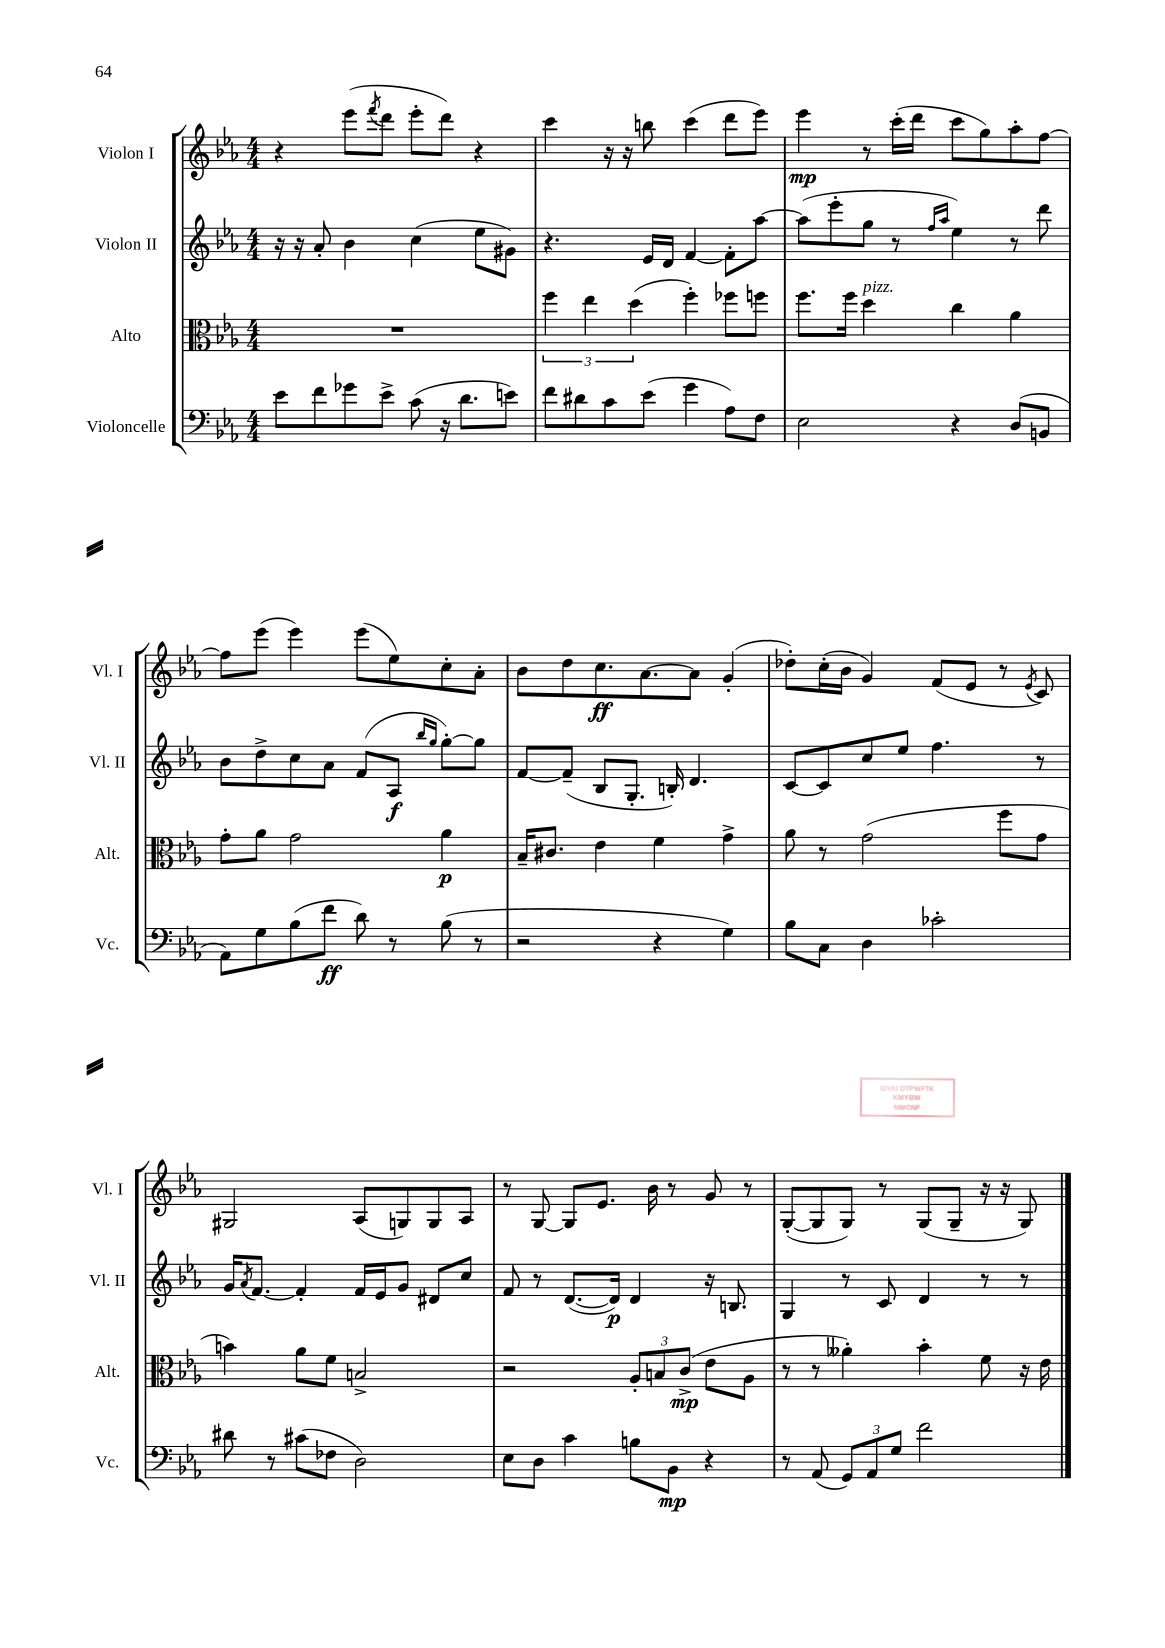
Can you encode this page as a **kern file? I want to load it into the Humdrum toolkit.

**kern	**kern	**kern	**kern
*staff4	*staff3	*staff2	*staff1
*clefF4	*clefC3	*clefG2	*clefG2
*k[b-e-a-]	*k[b-e-a-]	*k[b-e-a-]	*k[b-e-a-]
*M4/4	*M4/4	*M4/4	*M4/4
8e-	1r	16r	4r
.	.	16r	.
8f	.	8a-'	.
8g-	.	4b-	(8eee-
.	.	.	8qfff
8e-^	.	.	8ddd
(8c	.	(4cc	8eee-'
16r	.	.	8ddd)
8.d	.	.	.
.	.	8ee-	4r
8e)	.	8g#)	.
=	=	=	=
8f	6ff	4.r	4ccc
8d#	.	.	.
.	6ee-	.	.
8c	.	.	16r
.	.	.	16r
.	(6dd	.	.
(8e-	.	16e-	8bb
.	.	16d	.
4g	4ff')	[4f	(4ccc
8A-)	8ff-	8f']	8ddd
8F	8ff	[8aa-	8eee-)
=	=	=	=
2E-	8.ff	(8aa-]	4eee-
.	.	8eee-'	.
.	16ff	.	.
.	4dd	8gg	8r
.	.	8r	(16ccc'
.	.	.	16ddd
.	.	16qqff	.
.	.	16qqaa-	.
4r	4cc	4ee-)	8ccc
.	.	.	8gg)
(8D	4a-	8r	8aa-'
8BB	.	8ddd	[8ff
=	=	=	=
8AA-)	8g'	8b-	8ff]
8G	8a-	8dd^	(8eee-
(8B-	2g	8cc	4eee-)
8f	.	8a-	.
8d)	.	(8f	(8eee-
8r	.	8A-	8ee-)
.	.	16qqbb-	.
.	.	16qqgg	.
(8B-	4a-	[8gg')	8cc'
8r	.	8gg]	8a-'
=	=	=	=
2r	16B-~	[8f	8b-
.	8.c#	.	.
.	.	(8f~]	8dd
.	4e-	8B-	8.cc
.	.	8.G'	.
.	.	.	[8.a-
4r	4f	.	.
.	.	16B')	.
.	.	4.d	8a-]
4G)	4g^	.	(4g'
=	=	=	=
8B-	8a-	[8c	8dd-')
8C	8r	8c]	(16cc'
.	.	.	16b-
4D	(2g	8cc	4g)
.	.	8ee-	.
2c-'	.	4.ff	(8f
.	.	.	8e-
.	8ff	.	8r
.	.	.	8qe-
.	8g	8r	8c)
=	=	=	=
8d#	4b)	16g	2G#
.	.	8qa-	.
.	.	[8.f	.
8r	.	.	.
(8c#	8a-	4f']	.
8F-	8f	.	.
2D)	2B^	16f	(8A-
.	.	16e-	.
.	.	8g	8G)
.	.	8d#	8G
.	.	8cc	8A-
=	=	=	=
8E-	2r	8f	8r
8D	.	8r	[8G
4c	.	([8.d	8G]
.	.	.	8.e-
.	.	16d])	.
8B	12A-'	4d	.
.	.	.	16b-
.	12B	.	.
8BB-	.	.	8r
.	(12c^	.	.
4r	8e-	16r	8g
.	.	8.B	.
.	8A-	.	8r
=	=	=	=
8r	8r	4G	([8G'
(8AA-	8r	.	8G]
12GG)	4a--')	8r	8G)
12AA-	.	.	.
.	.	8c	8r
12G	.	.	.
2f	4b-'	4d	(8G
.	.	.	8G~
.	8f	8r	16r
.	.	.	16r
.	16r	8r	8G)
.	16e-	.	.
==	==	==	==
*-	*-	*-	*-
